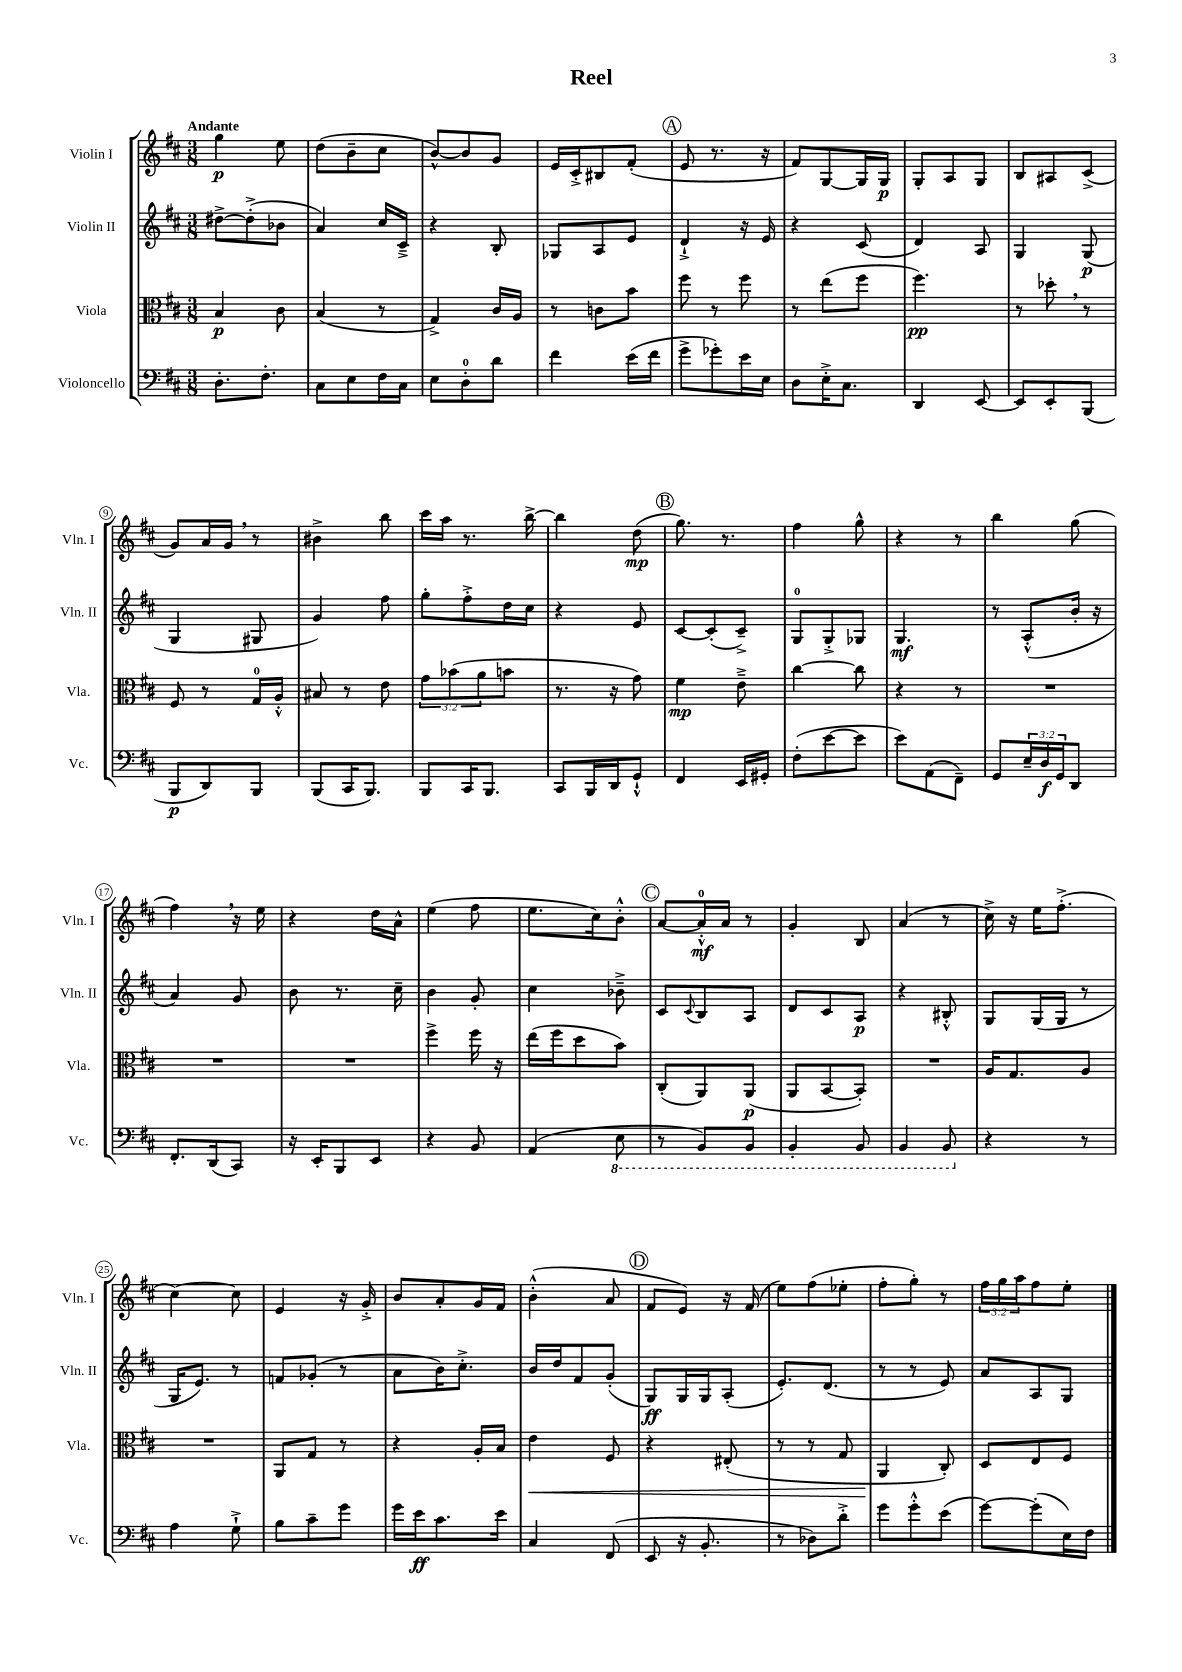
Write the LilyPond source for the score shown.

\header { title = "Reel" }
<<
\new StaffGroup <<
\new Staff = "s0" \with { instrumentName = "Violin I" shortInstrumentName = "Vln. I" } {
    \clef treble \key d \major \numericTimeSignature \time 3/8 \override Staff.TupletNumber.text = #tuplet-number::calc-fraction-text \tempo "Andante"
    g''4\p e''8 |
    d''8( b'8-- cis''8 |
    b'8~-^) b'8 g'8 |
    e'16 cis'16-.-> bis8 fis'8-.( |
    \mark \markup { \circle "A" } e'8 r8. r16 |
    fis'8) g8~ g16 g16\p |
    g8-. a8 g8 |
    b8 ais8 cis'8->( |
    g'8) a'16 g'16 \breathe r8 |
    bis'4-> b''8 |
    cis'''16 a''16 r8. b''16~-> |
    b''4 d''8\mp( |
    \mark \markup { \circle "B" } g''8.) r8. |
    fis''4 g''8-^ |
    r4 r8 |
    b''4 g''8( |
    fis''4) \breathe r16 e''16 |
    r4 d''16 a'16-^ |
    e''4( fis''8 |
    e''8. cis''16) b'8-.-^ |
    \mark \markup { \circle "C" } a'8~ a'16-0-.-^\mf a'16 r8 |
    g'4-. b8 |
    a'4( r8 |
    cis''16->) r16 e''16 fis''8.-.->( |
    cis''4~) cis''8 |
    e'4 r16 g'16-.-> |
    b'8 a'8-. g'16 fis'16 |
    b'4-.-^( a'8 |
    \mark \markup { \circle "D" } fis'8 e'8) r16 fis'16( |
    e''8) fis''8( ees''8-. |
    fis''8-. g''8-.) r8 |
    \tuplet 3/2 { fis''16 g''16 a''16 } fis''8 e''8-. \bar "|." |
}
\new Staff = "s1" \with { instrumentName = "Violin II" shortInstrumentName = "Vln. II" } {
    \clef treble \key d \major \numericTimeSignature \time 3/8
    dis''8~-> dis''8-.->( bes'8 |
    a'4) cis''16 cis'16---> |
    r4 b8-. |
    ges8 a8 e'8 |
    \mark \markup { \circle "A" } d'4-!-> r16 e'16 |
    r4 cis'8( |
    d'4) a8 |
    g4 g8\p( |
    g4 gis8 |
    g'4) fis''8 |
    g''8-. fis''8-.-> d''16 cis''16 |
    r4 e'8 |
    \mark \markup { \circle "B" } cis'8~ cis'8-.( cis'8--->) |
    g8-0 g8-.-> ges8 |
    g4.\mf |
    r8 a8-.-^( b'16-. r16 |
    a'4) g'8 |
    b'8 r8. cis''16-- |
    b'4 g'8-. |
    cis''4 bes'8---> |
    \mark \markup { \circle "C" } cis'8 \appoggiatura { cis'8 } b8 a8 |
    d'8 cis'8 a8\p |
    r4 bis8-.-^ |
    g8 g16( g16 r8 |
    g16 e'8.) r8 |
    f'8 ges'8-.( r8 |
    a'8 b'16) cis''8.-.-> |
    b'16 d''16 fis'8 g'8-.( |
    \mark \markup { \circle "D" } g8\ff) g16 g16 a8-.( |
    e'8.-.) d'8.( |
    r8 r8 e'8) |
    a'8 a8 g8 \bar "|." |
}
\new Staff = "s2" \with { instrumentName = "Viola" shortInstrumentName = "Vla." } {
    \clef alto \key d \major \numericTimeSignature \time 3/8 \override Staff.TupletNumber.text = #tuplet-number::calc-fraction-text
    b4\p cis'8 |
    b4( r8 |
    g4->) cis'16 a16 |
    r8 c'8 b'8 |
    \mark \markup { \circle "A" } fis''8 r8 fis''8 |
    r8 e''8( fis''8 |
    fis''4.\pp) |
    r8 des''8-. \breathe r8 |
    fis8 r8 g16-0 a16-.-^ |
    bis8 r8 e'8 |
    \tuplet 3/2 { g'8 bes'8( a'8 } b'8 |
    r8. r16 g'8) |
    \mark \markup { \circle "B" } fis'4\mp e'8---> |
    cis''4~ cis''8 |
    r4 r8 |
    R4. |
    R4. |
    R4. |
    fis''4-> fis''16 r16 |
    e''16( fis''16 d''8 b'8) |
    \mark \markup { \circle "C" } cis8-.( a,8) a,8\p( |
    a,8 b,8~ b,8-.) |
    R4. |
    a16 g8. a8 |
    R4. |
    a,8 g8 r8 |
    r4 a16-. b16 |
    e'4\< fis8 |
    \mark \markup { \circle "D" } r4 eis8-.( |
    r8 r8 g8 |
    a,4\! cis8-.) |
    d8 e8 fis8 \bar "|." |
}
\new Staff = "s3" \with { instrumentName = "Violoncello" shortInstrumentName = "Vc." } {
    \clef bass \key d \major \numericTimeSignature \time 3/8 \override Staff.TupletNumber.text = #tuplet-number::calc-fraction-text
    d8.-. fis8.-. |
    cis8 e8 fis16 cis16 |
    e8 d8-0-. d'8 |
    fis'4 e'16( fis'16 |
    \mark \markup { \circle "A" } g'8-> ges'8-.) e'16 e16 |
    d8 e16-.-> cis8. |
    d,4 e,8~ |
    e,8 e,8-. b,,8( |
    b,,8\p d,8) b,,8 |
    b,,8( cis,16 b,,8.) |
    b,,8 cis,16 b,,8. |
    cis,8 b,,16 d,16 g,8-!-^ |
    \mark \markup { \circle "B" } fis,4 e,16 gis,16-. |
    fis8-.( e'8~ e'8 |
    e'8) a,8( fis,8--) |
    g,8 \tuplet 3/2 { e16-- d16\f g,16 } d,8 |
    fis,8.-. d,16( cis,8) |
    r16 e,16-. b,,8 e,8 |
    r4 b,8 |
    a,4( \ottava #-1 e,8 |
    \mark \markup { \circle "C" } r8 b,,8) b,,8 |
    b,,4-. b,,8 |
    b,,4 b,,8 \ottava #0 |
    r4 r8 |
    a4 g8-!-> |
    b8 cis'8-- g'8 |
    g'16 e'16\ff cis'8. e'16 |
    cis4 fis,8( |
    \mark \markup { \circle "D" } e,8 r16 b,8.-. |
    r8 des8) d'8-.-> |
    g'8 g'8-.-^ e'8( |
    g'8~) g'8-.( e16) fis16 \bar "|." |
}
>>
>>
\layout { \context { \Score \override BarNumber.stencil = #(make-stencil-circler 0.1 0.3 ly:text-interface::print) } }
